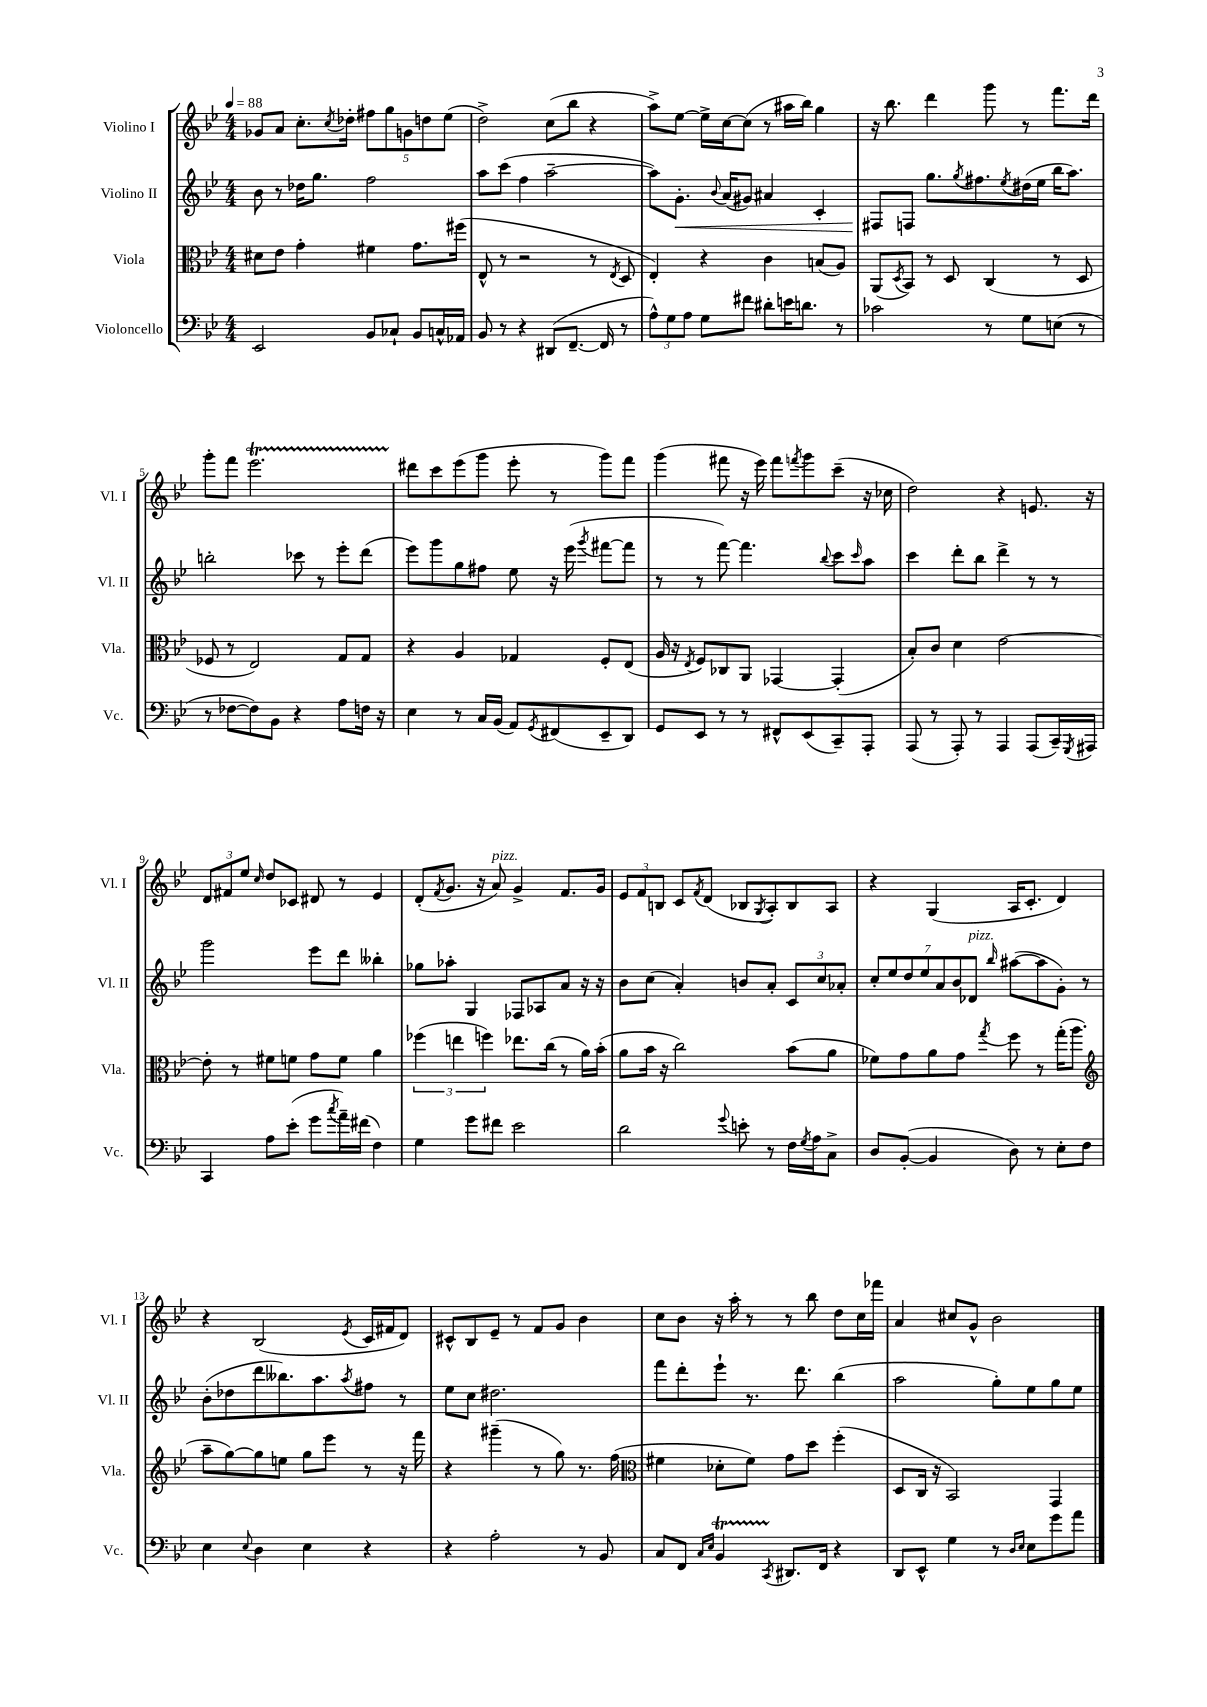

**kern	**kern	**kern	**dynam	**kern
*part4	*part3	*part2	*part2	*part1
*staff4	*staff3	*staff2	*staff2	*staff1
*I"Violoncello	*I"Viola	*I"Violino II	*	*I"Violino I
*I'Vc.	*I'Vla.	*I'Vl. II	*	*I'Vl. I
*clefF4	*clefC3	*clefG2	*	*clefG2
*k[b-e-]	*k[b-e-]	*k[b-e-]	*	*k[b-e-]
*M4/4	*M4/4	*M4/4	*	*M4/4
*MM88	*MM88	*MM88	*	*MM88
=1	=1	=1	=1	=1
2EE-/	8d#X\L	8b-\	.	8g-X/L
.	8e-\J	8r	.	8a/J
.	4g'\	16dd-X\KL	.	8.cc'\L
.	.	8.gg\J	.	.
.	.	.	.	8qcc/
.	.	.	.	16dd-X'\Jk
8BB-/L	4f#X\	2ff\	.	10ff#X\L
.	.	.	.	10gg\
8C-X`/J	.	.	.	.
.	.	.	.	10gn\
8BB-/L	8.g\L	.	.	.
.	.	.	.	10ddn\
16Cn^^/L	.	.	.	.
.	.	.	.	(10ee-\J
16AA-X/JJ	(16ff#X\Jk	.	.	.
=2	=2	=2	=2	=2
8BB-/	8E-^^/	8aa\L	.	2dd^\)
8r	8r	(8ccc\J	.	.
4r	2r	4ff\	.	.
(8DD#X/L	.	[2aa~\	.	(8cc\L
[8.FF~/J	.	.	.	8bb-\J
.	8r	.	.	4r
16FF/]	.	.	.	.
.	8qE-/	.	.	.
8r	8D/	.	.	.
=3	=3	=3	=3	=3
12A^^\L)	4E-'/)	8aa\L])	.	8aa^\L)
12G\	.	.	.	.
!	!	!	!LO:HP:b	!
.	.	8.g'\J	<	[8ee-\J
12A\J	.	.	.	.
8G\L	4r	.	.	16ee-^\LL]
.	.	8qqb-/	.	.
.	.	(16a/KL	.	[16cc\J
8f#X\J	.	8g#X/J)	.	(8cc\J]
8d#X'\L	4c\	4a#X/	.	8r
16en\K	.	.	.	16aa#X\LL
8.dn\J	.	.	.	16bb-\JJ)
.	(8Bn/L	4c'/	.	4gg\
8r	8A/J)	.	.	.
=4	=4	=4	=4	=4
2c-X\	(8AA/L	8F#X/L	.	16r
.	.	.	.	8.bb-\
.	8qD/	.	.	.
.	8BB-/J)	8Fn/J	[	.
.	8r	8.gg\L	.	4ddd\
.	8D/	.	.	.
.	.	8qgg/	.	.
.	.	8.ff#X\	.	.
8r	(4C/	.	.	8ggg\
.	.	8qee-/	.	.
8G\L	.	(16dd#X\L	.	8r
.	.	16ee-\JJ	.	.
(8En\J	8r	16bb-\KL	.	8.fff\L
.	.	8.aa\J)	.	.
8r	8D/	.	.	.
.	.	.	.	16ddd\Jk
!!LO:LB:g=z
=5	=5	=5	=5	=5
8r	8F-X/	2bbn'\	.	8ggg'\L
[8F-X\L	8r	.	.	8fff\J
8F-\])	2E-/)	.	.	2.eee-T\
8BB-\J	.	.	.	.
4r	.	8ccc-X\	.	.
.	.	8r	.	.
8A\L	8G/L	8eee-'\L	.	.
16Fn\Jk	8G/J	(8ddd\J	.	.
16r	.	.	.	.
=6	=6	=6	=6	=6
4E-\	4r	8eee-\L)	.	8ddd#X\L
.	.	8ggg\	.	8ccc\
8r	4A/	8gg\	.	(8eee-\
16C/LL	.	8ff#X\J	.	8ggg\J
(16BB-/JJ	.	.	.	.
8AA/L)	4G-X/	8ee-\	.	8eee-'\
8qGG/	.	.	.	.
(8FF#X/	.	16r	.	8r
.	.	(16eee-\	.	.
.	.	8qggg/	.	.
8EE-~/	8F'/L	[8fff#X\L	.	8ggg\L)
8DD/J)	(8E-/J	8fff#\J]	.	8fff\J
=7	=7	=7	=7	=7
8GG/L	16A/	8r	.	(4ggg\
.	16r	.	.	.
.	8qE-/	.	.	.
8EE-/J	8F/L)	8r	.	.
8r	8C-X/	[8fff\)	.	8fff#X\
8r	8AA/J	4.fff\]	.	16r
.	.	.	.	16eee-\)
8FF#X^^/L	[4GG-X/	.	.	8fff#\L
.	.	.	.	8qfffn/
(8EE-/	.	.	.	8ggg\
.	.	8qqbb-/	.	.
8CC~/)	(4GG-'/]	8ccc\L	.	(8ccc~\J
.	.	16qqccc/	.	.
8AAA'/J	.	8aa\J	.	16r
.	.	.	.	16cc-X\
=8	=8	=8	=8	=8
(8AAA/	8B-'/L)	4ccc\	.	2dd\)
8r	8c/J	.	.	.
8AAA'/)	4d\	8ddd'\L	.	.
8r	.	8bb-\J	.	.
4AAA/	[2e-\	4ddd^\	.	4r
(8AAA/L	.	8r	.	8.en/
16CC~/L)	.	8r	.	.
8qGGG/	.	.	.	.
16AAA#X/JJ	.	.	.	16r
!!LO:LB:g=z
=9	=9	=9	=9	=9
4CC/	8e-'\]	2ggg\	.	12d/L
.	.	.	.	12f#X/
.	8r	.	.	.
.	.	.	.	12ee-/J
.	.	.	.	16qqcc/
8A\L	8f#X\L	.	.	8dd/L
(8e-'\J	8fn\J	.	.	8c-X/J
8g\L	8g\L	8eee-\L	.	8d#X/
8qcc/	.	.	.	.
16a~\L)	8f\J	8ddd\J	.	8r
(16f#X\JJ	.	.	.	.
4F\)	4a\	4bb--X'\	.	4e-/
=10	=10	=10	=10	=10
4G\	(6ff-X\	8gg-X\L	.	(8d'/L
.	.	.	.	8qf/
.	.	8aa-X'\J	.	8.g/J
.	6een\	.	.	.
8g\L	.	4G/	.	.
.	.	.	.	16r
.	6ffn\)	.	.	.
!	!	!	!	!LO:TX:a:i:t=pizz.
8f#X\J	.	.	.	8a/)
2e-\	8.ee-X\L	8F-X/L	.	4g^/
.	.	8A-X/	.	.
.	(16cc\Jk	.	.	.
.	8r	8a/J	.	8.f/L
.	16a\LL)	16r	.	.
.	(16b-'\JJ	16r	.	16g/Jk
=11	=11	=11	=11	=11
2d\	8a\L	8b-\L	.	12e-/L
.	.	.	.	12f/
.	16b-\Jk	(8cc\J	.	.
.	.	.	.	12Bn/J
.	16r	.	.	.
.	2cc\)	4a'/)	.	8c/L
.	.	.	.	8qf/
.	.	.	.	(8d/J
8qqg/	.	.	.	.
8en'\	.	8bn/L	.	8B-X/L
.	.	.	.	8qG/
8r	.	8a'/J	.	8A'/)
16F\LL	(8b-\L	12c/L	.	8B-/
8qG/	.	.	.	.
16A\J	.	.	.	.
.	.	12cc/	.	.
8C^\J	8a\J	.	.	8A/J
.	.	12a-X'/J	.	.
=12	=12	=12	=12	=12
8D/L	8f-X\L)	14cc'/L	.	4r
.	.	14ee-/	.	.
([8BB-'/J	8g\	.	.	.
.	.	14dd/	.	.
.	.	14ee-/	.	.
4BB-/]	8a\	.	.	(4G/
.	.	14a/	.	.
.	.	14b-/	.	.
.	8g\J	.	.	.
!	!	!LO:TX:a:i:t=pizz.	!	!
.	.	14d-X/J	.	.
.	8qgg/	16qqbb-/	.	.
8D\)	8ff\	([8aa#X\L	.	16A/KL
.	.	.	.	8.c'/J
8r	8r	8aa#\]	.	.
8E-'\L	(16gg'\KL	8g'\J)	.	4d/)
.	8.aa\J	.	.	.
8F\J	.	8r	.	.
!!LO:LB:g=z
=13	=13	=13	=13	=13
*	*clefG2	*	*	*
4E-\	8aa~\L	(8b-'\L	.	4r
.	[8gg\)	8dd-X\	.	.
8qqE-/	.	.	.	.
4D\	8gg\]	8ddd\	.	(2B-/
.	8een\J	8.bb--X\)	.	.
4E-\	8gg\L	.	.	.
.	.	8.aa\	.	.
.	8eee-\J	.	.	.
.	.	8qaa/	.	8qe-/
4r	8r	8ff#X\J	.	16c/LL
.	.	.	.	16f#X/J
.	16r	8r	.	8d/J)
.	16fff\	.	.	.
=14	=14	=14	=14	=14
4r	4r	8ee-\L	.	8c#X^^/L
.	.	8cc\J	.	8B-/
2A'\	(4ggg#X~\	2.dd#X\	.	8e-~/J
.	.	.	.	8r
.	8r	.	.	8f/L
.	8gg\)	.	.	8g/J
8r	8.r	.	.	4b-\
8BB-/	.	.	.	.
.	(16ff\	.	.	.
=15	=15	=15	=15	=15
*	*clefC3	*	*	*
8C/L	4f#X\	8fff\L	.	8cc\L
8FF/J	.	8ddd'\	.	8b-\J
16qqC/LL	.	.	.	.
16qqE-/JJ	.	.	.	.
4BB-T/	8d-X'\L	8eee-`\J	.	16r
.	.	.	.	16aa'\
.	8f#\J)	8.r	.	8r
8qCC/	.	.	.	.
8.DD#X/L	8g\L	.	.	8r
.	.	8.ddd\	.	.
.	8dd\J	.	.	8bb-\
16FF/Jk	.	.	.	.
4r	(4ff'\	(4bb-\	.	8dd\L
.	.	.	.	16cc\L
.	.	.	.	16fff-X\JJ
=16	=16	=16	=16	=16
8DD/L	8D/L	2aa\	.	4a/
8EE-^^/J	16C/Jk	.	.	.
.	16r	.	.	.
4G\	2BB-/)	.	.	8cc#X/L
.	.	.	.	8g^^/J
8r	.	8gg'\L)	.	2b-\
16qqD/LL	.	.	.	.
16qqE-/JJ	.	.	.	.
8E-\L	.	8ee-\	.	.
8g\	4GG/	8gg\	.	.
8a\J	.	8ee-\J	.	.
==	==	==	==	==
*-	*-	*-	*-	*-
